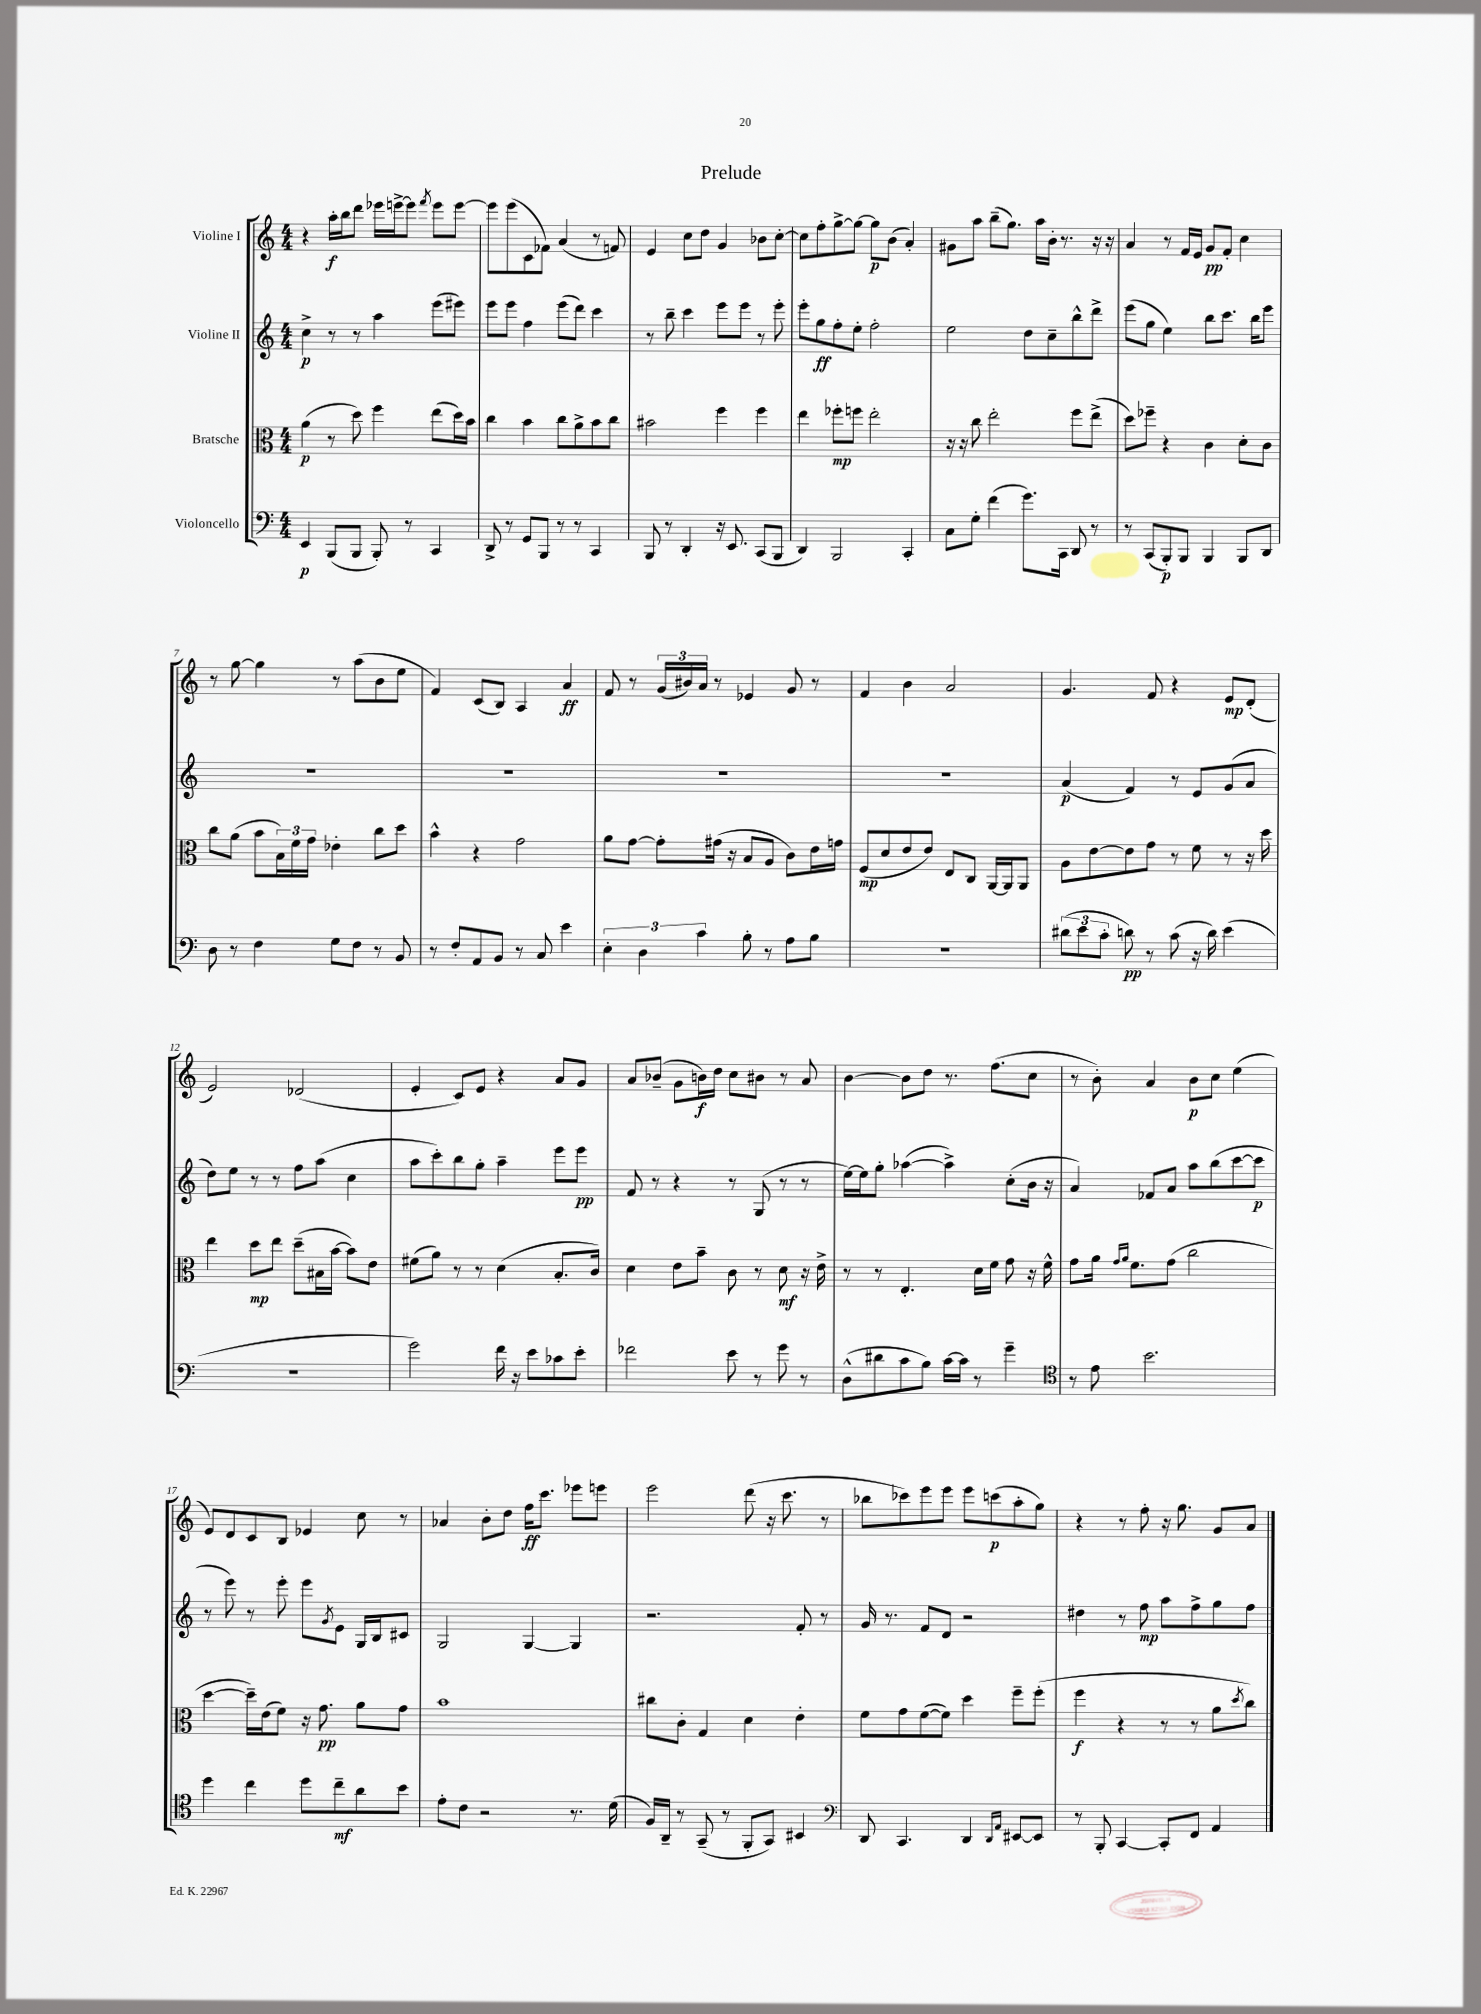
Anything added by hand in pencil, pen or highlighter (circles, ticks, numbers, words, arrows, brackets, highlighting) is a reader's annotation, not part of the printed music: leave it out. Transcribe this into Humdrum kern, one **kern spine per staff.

**kern	**kern	**kern	**kern
*staff4	*staff3	*staff2	*staff1
*clefF4	*clefC3	*clefG2	*clefG2
*k[]	*k[]	*k[]	*k[]
*M4/4	*M4/4	*M4/4	*M4/4
4EE	(4a	4cc^	4r
(8BBB	8r	8r	16aa'
.	.	.	16bb
8BBB	8dd)	8r	8ddd
8BBB')	4ff	4aa	16eee-
.	.	.	[16eee^
8r	.	.	8eee]
.	.	.	8qfff
4CC	(8ee	(8eee	8eee
.	16dd)	8eee#)	[8eee
.	16b	.	.
=	=	=	=
8DD^	4cc	8eee	8eee]
8r	.	8eee	(8eee
8GG	4b	4ff	8c
8BBB	.	.	8f-)
8r	8cc	(8eee	(4a
8r	8a^	8ddd)	.
4CC	8b	4ccc	8r
.	8cc	.	8f)
=	=	=	=
8BBB	2b#	8r	4e
8r	.	8bb~	.
4DD'	.	4ccc	8cc
.	.	.	8dd
16r	4ff	8eee	4g
8.EE	.	.	.
.	.	8eee	.
(8CC	4ff	8r	8b-
8BBB	.	8eee'	[8cc'
=	=	=	=
4DD)	4ee	8eee'	8cc]
.	.	8gg	8ff'
2BBB	8ff-'	8ff'	[8gg^
.	8ff	8ee'	8gg_
.	2ee'	2ff'	8gg]
.	.	.	(8b
4CC'	.	.	4a')
=	=	=	=
8C	16r	2ee	8g#
.	16r	.	.
8G'	8cc	.	8aa
(4f	2ee'	.	(8bb~
.	.	.	8.gg)
8.g)	.	8dd	.
.	.	.	16aa
.	.	8cc~	16b'
16CC	.	.	8.r
8DD	8ff	8bb^^	.
8r	(8ee^	8ddd^	16r
.	.	.	16r
=	=	=	=
8r	8dd)	(8eee	4a
(8CC	8ff-~	8gg	.
8BBB')	4r	4ee)	8r
8BBB	.	.	16f
.	.	.	16e
4BBB	4c	8bb	8g
.	.	8.ccc	8f'
8BBB	8d'	.	4cc
.	.	16bb	.
8DD	8c	8eee	.
=	=	=	=
8D	8cc	1r	8r
8r	(8a	.	[8gg
4F	8b	.	4gg]
.	24B)	.	.
.	24f	.	.
.	24g	.	.
8G	4e-'	.	8r
8F	.	.	(8aa
8r	8cc	.	8b
8BB	8dd	.	8ee
=	=	=	=
8r	4b^^	1r	4f)
8F'	.	.	.
8AA	4r	.	(8c
8BB	.	.	8B)
8r	2g	.	4A
8C	.	.	.
4e	.	.	4a
=	=	=	=
6E'	8a	1r	8f
.	[8g	.	8r
6D	.	.	.
.	8g']	.	(24g
.	.	.	24b#)
6c	.	.	24a
.	(16g#	.	8r
.	16r	.	.
8B'	8B	.	4e-
8r	8A	.	.
8A	8c)	.	8g
8B	16e	.	8r
.	16g	.	.
=	=	=	=
1r	(8F	1r	4f
.	8d	.	.
.	8e	.	4b
.	8e)	.	.
.	8E	.	2a
.	8C	.	.
.	[16AA	.	.
.	16AA]	.	.
.	8AA	.	.
=	=	=	=
(12d#	8A	(4a	4.g
12e	.	.	.
.	[8e	.	.
12c'	.	.	.
8d)	8e]	4f)	.
8r	8g	.	8f
(8c	8r	8r	4r
16r	8f	8e	.
16d)	.	.	.
(4e	8r	(8g	8e
.	16r	8a	(8d'
.	16dd	.	.
=	=	=	=
1r	4ee	8dd)	2e)
.	.	8ee	.
.	8dd	8r	.
.	8ee	8r	.
.	(8dd~	8ff	(2d-
.	16B#	(8aa	.
.	[16b	.	.
.	8b])	4cc	.
.	8e	.	.
=	=	=	=
2g)	(8f#	8aa	4e'
.	8a)	8ccc')	.
.	8r	8bb	8c)
.	8r	8gg'	8e
16f	(4d	4aa~	4r
16r	.	.	.
8e	.	.	.
8c-	8.B'	8eee	8a
8e'	.	8eee	8g
.	16c)	.	.
=	=	=	=
2f-	4d	8f	8a
.	.	8r	(8b-~
.	8e	4r	8g
.	8b~	.	16b)
.	.	.	16dd
8e	8c	8r	8cc
8r	8r	(8G	8b#
8g	8d	8r	8r
8r	16r	8r	8a
.	16e^	.	.
=	=	=	=
(8D^^	8r	[16ee)	[4b
.	.	16ee]	.
8d#	8r	8gg'	.
8c	4.E'	([4aa-	8b]
8B)	.	.	8dd
[16c	.	4aa-^])	8.r
16c]	.	.	.
8r	16d	.	.
.	16f	.	(8.ff
4g~	8g	(8cc'	.
.	16r	16b	8cc
.	16f^^	16r	.
=	=	=	=
*clefC4	*	*	*
8r	8g	4a)	8r
8e	16a	.	8b')
.	16qqg	.	.
.	16qqa	.	.
.	8.f	.	.
2.b	.	8f-	4a
.	(8g	8a	.
.	2cc	8aa	8b
.	.	(8bb	8cc
.	.	[8ccc	(4ee
.	.	8ccc]	.
=	=	=	=
4dd	[4dd	8r	8e)
.	.	8eee)	8d
4cc	16dd~])	8r	8c
.	(16e	.	.
.	8f)	8eee'	8B
8dd	16r	8eee	4e-
.	8.g	.	.
.	.	8qg	.
8cc~	.	8e	.
8a	8a	16G	8cc
.	.	16B	.
8b	8g	8c#	8r
=	=	=	=
8e'	1b	2G	4a-
8c	.	.	.
2r	.	.	8b'
.	.	.	8dd
.	.	[4G	16ff
.	.	.	8.ccc
8.r	.	4G]	8eee-
.	.	.	8eee
(16d	.	.	.
=	=	=	=
16F)	8cc#	2.r	2eee
16AA~	.	.	.
8r	8c'	.	.
(8GG~	4G	.	.
8r	.	.	.
8FF'	4d	.	(8ddd
8GG)	.	.	16r
.	.	.	8.ccc
4BB#	4e'	8f'	.
.	.	8r	8r
=	=	=	=
*clefF4	*	*	*
8DD	8f	16g	8bb-
.	.	8.r	.
4.CC	8g	.	8ccc-)
.	([8f	8f	8eee
.	8f])	8d	8eee
4DD	4dd	2r	8eee
.	.	.	(8ccc
16qqDD	.	.	.
16qqAA	.	.	.
[8EE#	8ff~	.	8aa'
8EE#]	(8ff'	.	8gg)
=	=	=	=
8r	4ff	4dd#	4r
8BBB'	.	.	.
[4CC	4r	8r	8r
.	.	8ff	8ff'
8CC']	8r	8aa	16r
.	.	.	8.gg
8FF	8r	8ff^	.
4AA	8a	8gg	8g
.	8qdd	.	.
.	8cc)	8ff	8a
==	==	==	==
*-	*-	*-	*-
